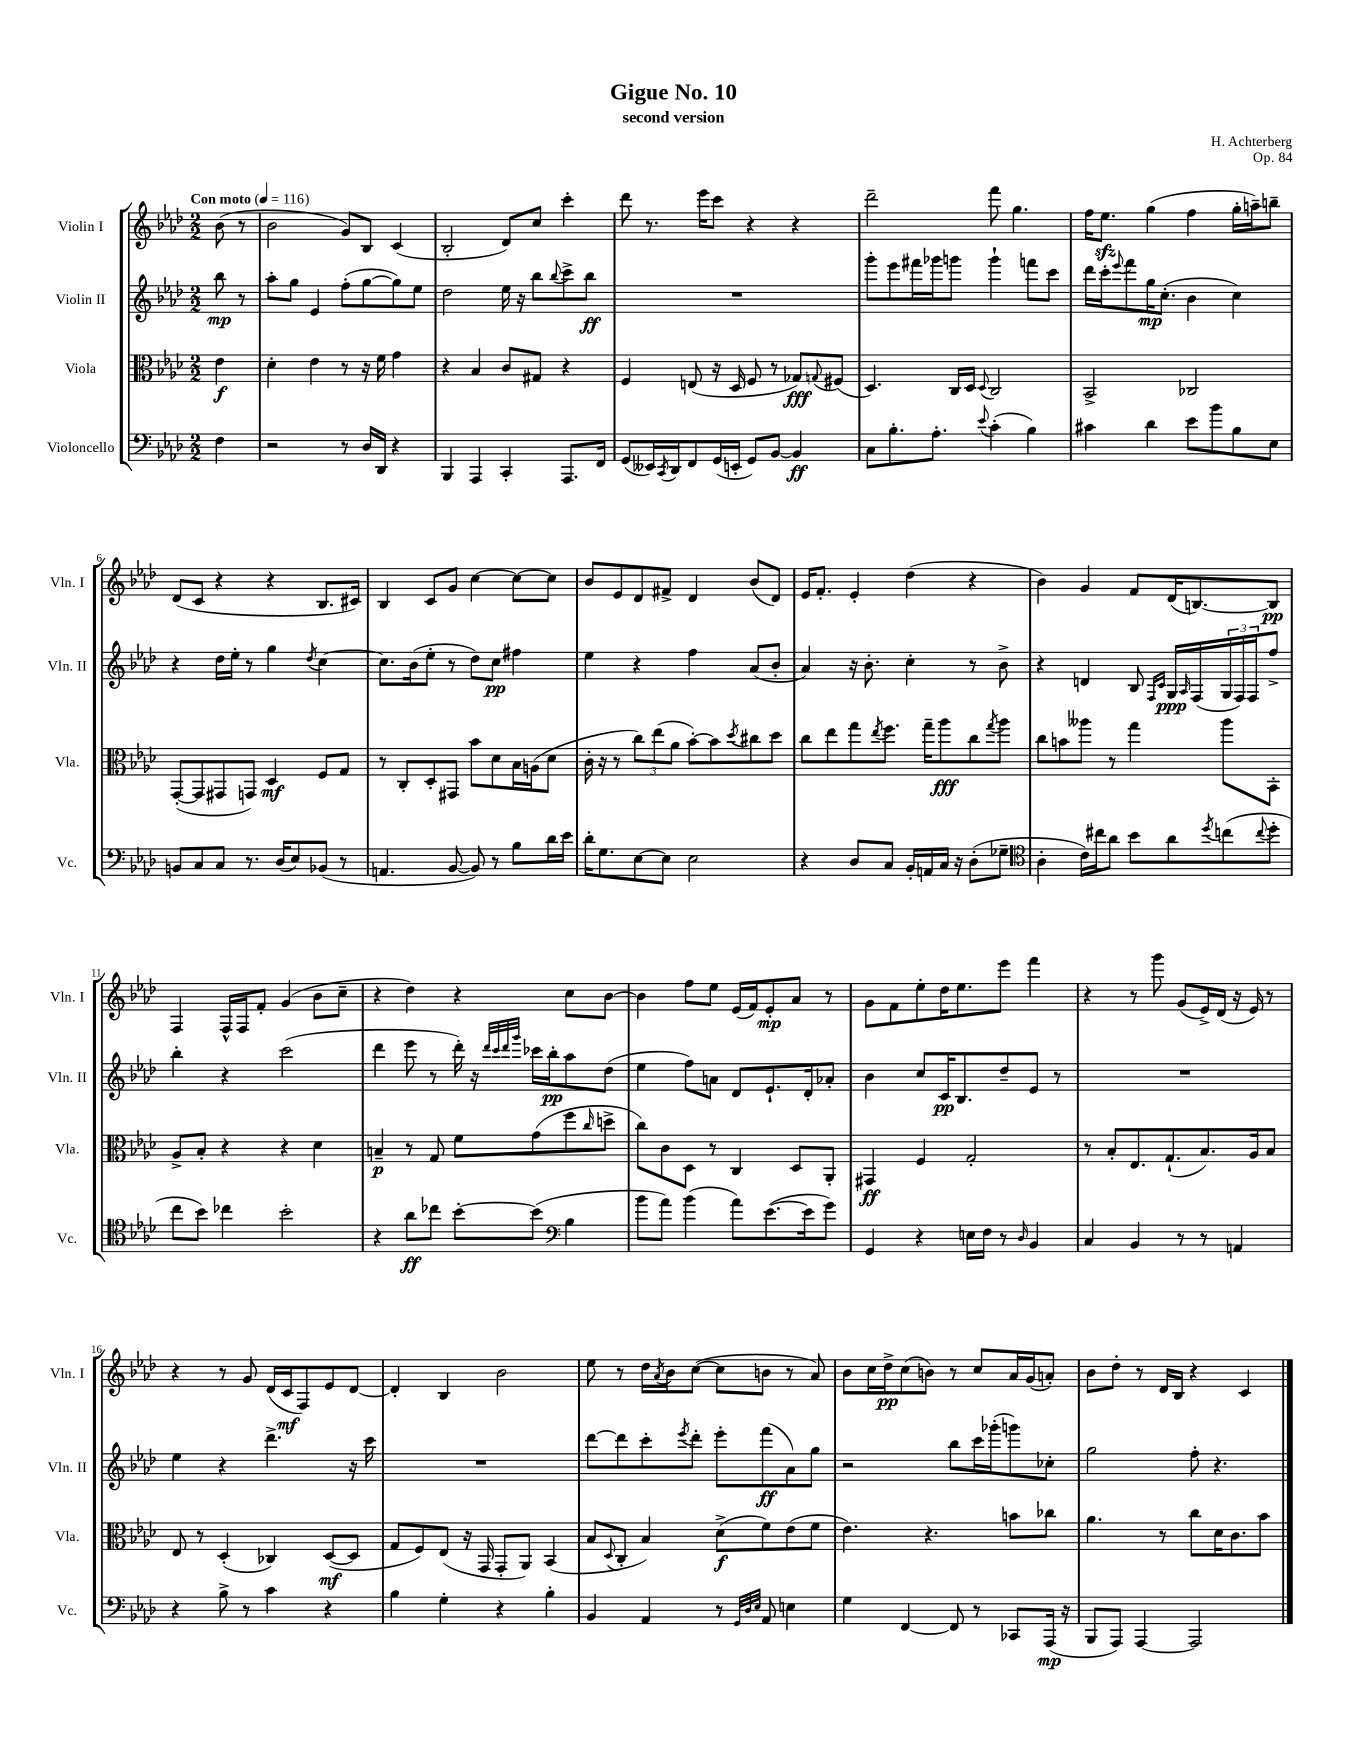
\header { title = "Gigue No. 10" composer = "H. Achterberg" subtitle = "second version" opus = "Op. 84" }
<<
\new StaffGroup <<
\new Staff = "s0" \with { instrumentName = "Violin I" shortInstrumentName = "Vln. I" } {
    \clef treble \key aes \major \numericTimeSignature \time 2/2 \partial 4 \tempo "Con moto" 4 = 116
    bes'8( r8 |
    bes'2 g'8) bes8 c'4( |
    bes2-. des'8) c''8 c'''4-. |
    des'''8 r8. ees'''16 c'''8 r4 r4 |
    des'''2-- f'''8 g''4. |
    f''16 ees''8.\sfz g''4( f''4 g''16-. a''16--) b''8-- |
    des'8( c'8 r4 r4 bes8. cis'16) |
    bes4 c'8 g'8 c''4~ c''8~ c''8 |
    bes'8 ees'8 des'8 fis'8-> des'4 bes'8( des'8) |
    ees'16 f'8.-. ees'4-. des''4( r4 |
    bes'4) g'4 f'8 des'16( b8.~) b8\pp |
    f4 f16-^ f16 f'8-. g'4( bes'8 c''8-- |
    r4 des''4) r4 c''8 bes'8~ |
    bes'4 f''8 ees''8 ees'16( f'16) ees'8-.\mp aes'8 r8 |
    g'8 f'8 ees''8-. des''16 ees''8. ees'''8 f'''4 |
    r4 r8 g'''8 g'8( ees'16->) des'16( r16 ees'16) r8 |
    r4 r8 g'8 des'16( c'16\mf f8) ees'8 des'8~ |
    des'4-. bes4 bes'2 |
    ees''8 r8 des''16 \acciaccatura { aes'8 } bes'16 c''8~( c''8 b'8 r8 aes'8) |
    bes'8 c''16 des''16->\pp c''8( b'8) r8 c''8 aes'16 g'16( a'8-.) |
    bes'8 des''8-. r8 des'16 bes16 r4 c'4 \bar "|." |
}
\new Staff = "s1" \with { instrumentName = "Violin II" shortInstrumentName = "Vln. II" } {
    \clef treble \key aes \major \numericTimeSignature \time 2/2 \partial 4
    bes''8\mp r8 |
    aes''8-. g''8 ees'4 f''8-.( g''8~ g''8) ees''8 |
    des''2 ees''16 r16 bes''8 \appoggiatura { bes''8 } c'''8-> bes''8\ff |
    R1 |
    g'''8-. ees'''8 fis'''16 ges'''16 g'''8 g'''4-! f'''8 c'''8 |
    des'''16 c'''16-. \appoggiatura { ees'''8 } f'''8 g''16\mp c''8.-.( bes'4 c''4) |
    r4 des''16 ees''16-. r8 g''4 \acciaccatura { des''8 } c''4~ |
    c''8. bes'16( ees''8-. r8 des''8) c''8\pp fis''4 |
    ees''4 r4 f''4 aes'8( bes'8-. |
    aes'4) r16 bes'8.-. c''4-. r8 bes'8-> |
    r4 d'4 bes8 \grace { f16 c'16 } g16\ppp \grace { aes16 } f16( \tuplet 3/2 { g16 f16) f16 } f''8-> |
    bes''4-. r4 c'''2( |
    des'''4 ees'''8 r8 des'''16-.) r16 \grace { des'''32 c'''32 des'''32 g'''32 } ces'''16 bes''16-.\pp aes''8 des''8( |
    ees''4 f''8) a'8 des'8 ees'8.-! des'16-. aes'8-. |
    bes'4 c''8 c'16\pp bes8. des''8-- ees'8 r8 |
    R1 |
    ees''4 r4 des'''4.-> r16 c'''16 |
    R1 |
    des'''8~ des'''8 c'''8-. \acciaccatura { ees'''8 } des'''8-. ees'''8-. f'''8\ff( aes'8) g''8 |
    r2 bes''8 c'''16 ges'''16-.( g'''8) ces''8-. |
    g''2 f''8-. r4. \bar "|." |
}
\new Staff = "s2" \with { instrumentName = "Viola" shortInstrumentName = "Vla." } {
    \clef alto \key aes \major \numericTimeSignature \time 2/2 \partial 4
    ees'4\f |
    des'4-. ees'4 r8 r16 f'16 g'4 |
    r4 bes4 c'8 gis8 r4 |
    f4 e8( r16 des16 f8 r8 ges8\fff) \appoggiatura { g8 } fis8( |
    des4.) c16 des16 \appoggiatura { des8 } c2 |
    bes,2-> ces2 |
    g,8~-.( g,8 gis,8 g,8) des4\mf f8 g8 |
    r8 c8-. des8-. gis,8 bes'8 des'8 bes16 a16( des'8 |
    c'16-. r16 r8 \tuplet 3/2 { c''8) ees''8( aes'8 } bes'8~-.) bes'8 \acciaccatura { des''8 } cis''8 des''8 |
    c''8 ees''8 g''8 \acciaccatura { ees''8 } f''8. g''16-- aes''8\fff c''8 \acciaccatura { g''8 } aes''8 |
    c''8 b'8 aeses''8 r8 g''4 aeses''8 bes,8-. |
    aes8-> bes8-. r4 r4 des'4 |
    b4--\p r8 g8 f'8 g'8( f''8 \grace { c''16 } d''8-> |
    c''8) c'8 des8 r8 c4 des8 aes,8-. |
    gis,4\ff f4 g2-. |
    r8 bes8-. ees8. g8.-!( bes8.) aes16 bes8 |
    ees8 r8 des4-.( ces4) des8~\mf( des8 |
    g8 f8) ees8( r16 g,16 g,8-. aes,8) bes,4( |
    bes8 \appoggiatura { des8 } c8-. bes4) des'8->\f( f'8) ees'8( f'8 |
    ees'4.) r4. b'8 ces''8 |
    aes'4. r8 c''8 des'16 c'8. bes'8 \bar "|." |
}
\new Staff = "s3" \with { instrumentName = "Violoncello" shortInstrumentName = "Vc." } {
    \clef bass \key aes \major \numericTimeSignature \time 2/2 \partial 4
    f4 |
    r2 r8 des16 des,16 r4 |
    bes,,4 aes,,4 c,4-. aes,,8. f,16 |
    g,8( eeses,16) \acciaccatura { c,8 } des,16 f,8 g,16( e,16-. g,8) bes,8~ bes,4\ff |
    c8 bes8.-. aes8.-. \appoggiatura { ees'8 } c'4-.( bes4) |
    cis'4 des'4 ees'8 bes'8 bes8 ees8 |
    b,8 c8 c8 r8. des16( ees8) bes,8( r8 |
    a,4. bes,8~ bes,8) r8 bes8 des'16 ees'16 |
    des'16-. g8. ees8~ ees8 ees2 |
    r4 des8 c8 bes,16-. a,16 c16 r16 des8-.( ges8-- |
    \clef tenor aes4-. c'16) cis''16 aes'8 bes'8 aes'8 \acciaccatura { des''8 } c''8( \appoggiatura { c''8 } des''8-. |
    c''8 bes'8) ces''4 bes'2-. |
    r4 aes'8\ff ces''8 bes'8~-. bes'8( \clef bass bes4 |
    bes'8 aes'8) bes'4( aes'8) ees'8.~( ees'16 g'8) |
    g,4 r4 e16 f16 r8 \grace { des16 } bes,4 |
    c4 bes,4 r8 r8 a,4 |
    r4 bes8-> r8 c'4 r4 |
    bes4 g4-. r4 bes4-. |
    bes,4 aes,4 r8 \grace { g,32 des32 ees32 } aes,8 e4 |
    g4 f,4~ f,8 r8 ces,8 aes,,16\mp( r16 |
    bes,,8 aes,,8) aes,,4~ aes,,2 \bar "|." |
}
>>
>>
